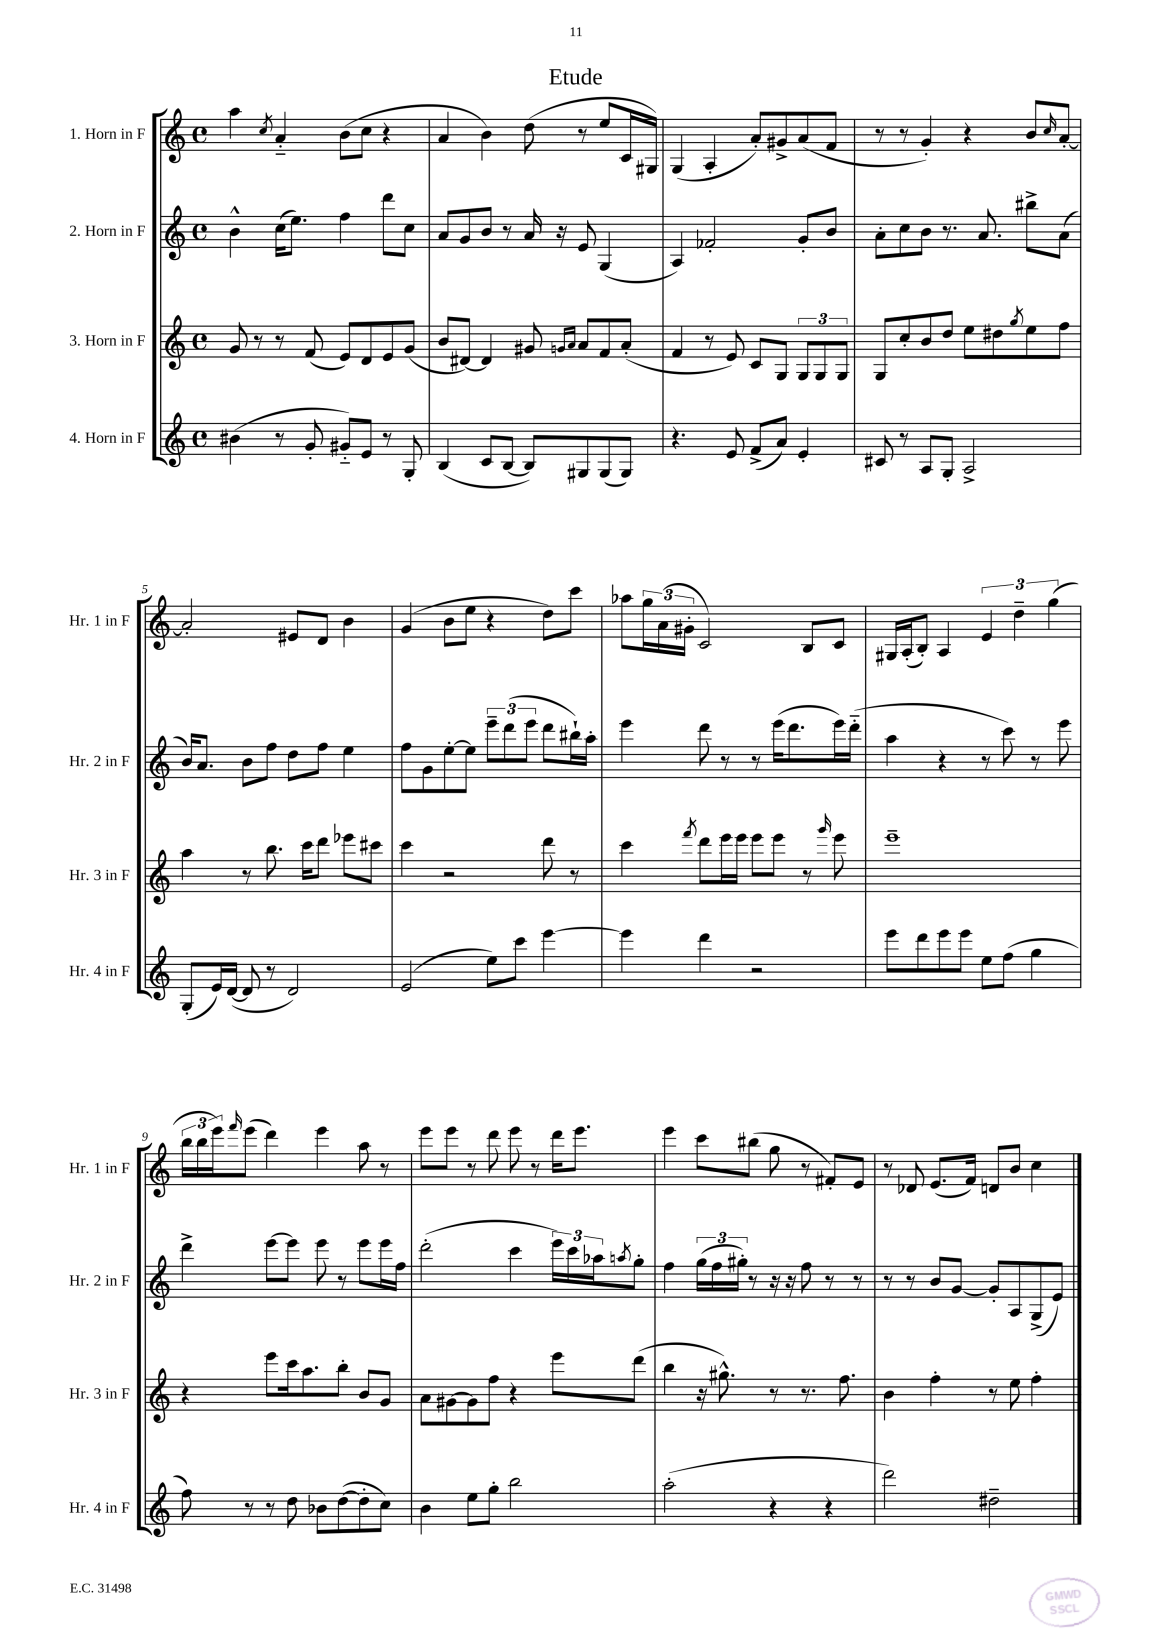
\header { title = "Etude" }
<<
\new StaffGroup <<
\new Staff = "s0" \with { instrumentName = "1. Horn in F" shortInstrumentName = "Hr. 1 in F" } {
    \clef treble \key c \major \defaultTimeSignature \time 4/4
    a''4 \acciaccatura { c''8 } a'4-_ b'8( c''8 r4 |
    a'4 b'4) d''8( r8 e''8 c'16 gis16) |
    g4( a4-. a'8-.) gis'8-> a'8( f'8 |
    r8 r8 g'4-.) r4 b'8 \grace { c''16 } a'8~-. |
    a'2-. eis'8 d'8 b'4 |
    g'4( b'8 e''8 r4 d''8) c'''8 |
    aes''8 \tuplet 3/2 { g''16 a'16( gis'16-. } c'2) b8 c'8 |
    gis16 a16-.( b8-.) a4 \tuplet 3/2 { e'4 d''4-- g''4( } |
    \tuplet 3/2 { b''16 b''16 e'''16) } \grace { f'''16 } e'''8( d'''4) e'''4 a''8 r8 |
    e'''8 e'''8 r8 d'''8 e'''8 r8 d'''16 e'''8. |
    e'''4 c'''8 bis''8( g''8 r8 fis'8-.) e'8 |
    r8 des'8 e'8.( f'16) d'8 b'8 c''4 \bar "|." |
}
\new Staff = "s1" \with { instrumentName = "2. Horn in F" shortInstrumentName = "Hr. 2 in F" } {
    \clef treble \key c \major \defaultTimeSignature \time 4/4
    b'4-^ c''16( e''8.) f''4 d'''8 c''8 |
    a'8 g'8 b'8 r8 a'16 r16 e'8 g4( |
    a4) fes'2-. g'8-. b'8 |
    a'8-. c''8 b'8 r8. a'8. bis''8-> a'8( |
    b'16) a'8. b'8 f''8 d''8 f''8 e''4 |
    f''8 g'8 e''8~-. e''8 \tuplet 3/2 { e'''8-- d'''8( e'''8 } d'''8 bis''16-!) a''16-. |
    e'''4 d'''8 r8 r8 e'''16( d'''8. e'''16) d'''16-_( |
    a''4 r4 r8 c'''8) r8 e'''8 |
    d'''4-> e'''8~ e'''8 e'''8 r8 e'''8 e'''16 f''16 |
    d'''2-.( c'''4 \tuplet 3/2 { e'''16) c'''16 aes''16 } \acciaccatura { a''8 } g''8-. |
    f''4 \tuplet 3/2 { g''16( f''16 gis''16-.) } r8 r16 r16 f''8 r8 r8 |
    r8 r8 b'8 g'8~ g'8-. a8 g8->( e'8) \bar "|." |
}
\new Staff = "s2" \with { instrumentName = "3. Horn in F" shortInstrumentName = "Hr. 3 in F" } {
    \clef treble \key c \major \defaultTimeSignature \time 4/4
    g'8 r8 r8 f'8( e'8) d'8 e'8 g'8( |
    b'8 dis'8~) dis'4 gis'8 \grace { g'16 a'16 } a'8 f'8 a'8-.( |
    f'4 r8 e'8) c'8 g8 \tuplet 3/2 { g8 g8 g8 } |
    g8 c''8-. b'8 d''8 e''8 dis''8 \acciaccatura { g''8 } e''8 f''8 |
    a''4 r8 b''8. c'''16 d'''8 ees'''8 cis'''8 |
    c'''4 r2 d'''8 r8 |
    c'''4 \acciaccatura { f'''8 } d'''8 e'''16 e'''16 e'''8 e'''8 r8 \grace { g'''16 } e'''8 |
    e'''1-- |
    r4 e'''8 c'''16 a''8. b''8-. b'8 g'8 |
    a'8 gis'8~ gis'8 f''8 r4 e'''8 d'''8( |
    b''4 r16 gis''8.-^) r8 r8. f''8. |
    b'4 f''4-. r8 e''8 f''4-. \bar "|." |
}
\new Staff = "s3" \with { instrumentName = "4. Horn in F" shortInstrumentName = "Hr. 4 in F" } {
    \clef treble \key c \major \defaultTimeSignature \time 4/4
    bis'4( r8 g'8-. gis'8-_) e'8 r8 g8-. |
    b4( c'8 b8~ b8) gis8 gis8( gis8) |
    r4. e'8 f'8->( a'8) e'4-. |
    cis'8 r8 a8 g8-. a2-> |
    g8-.( e'16) d'16~( d'8 r8 d'2) |
    e'2( e''8) c'''8 e'''4~ |
    e'''4 d'''4 r2 |
    e'''8 d'''8 e'''8 e'''8 e''8 f''8( g''4 |
    f''8) r8 r8 d''8 bes'8 d''8~( d''8-. c''8) |
    b'4 e''8 g''8-. b''2 |
    a''2-.( r4 r4 |
    d'''2) dis''2-- \bar "|." |
}
>>
>>
